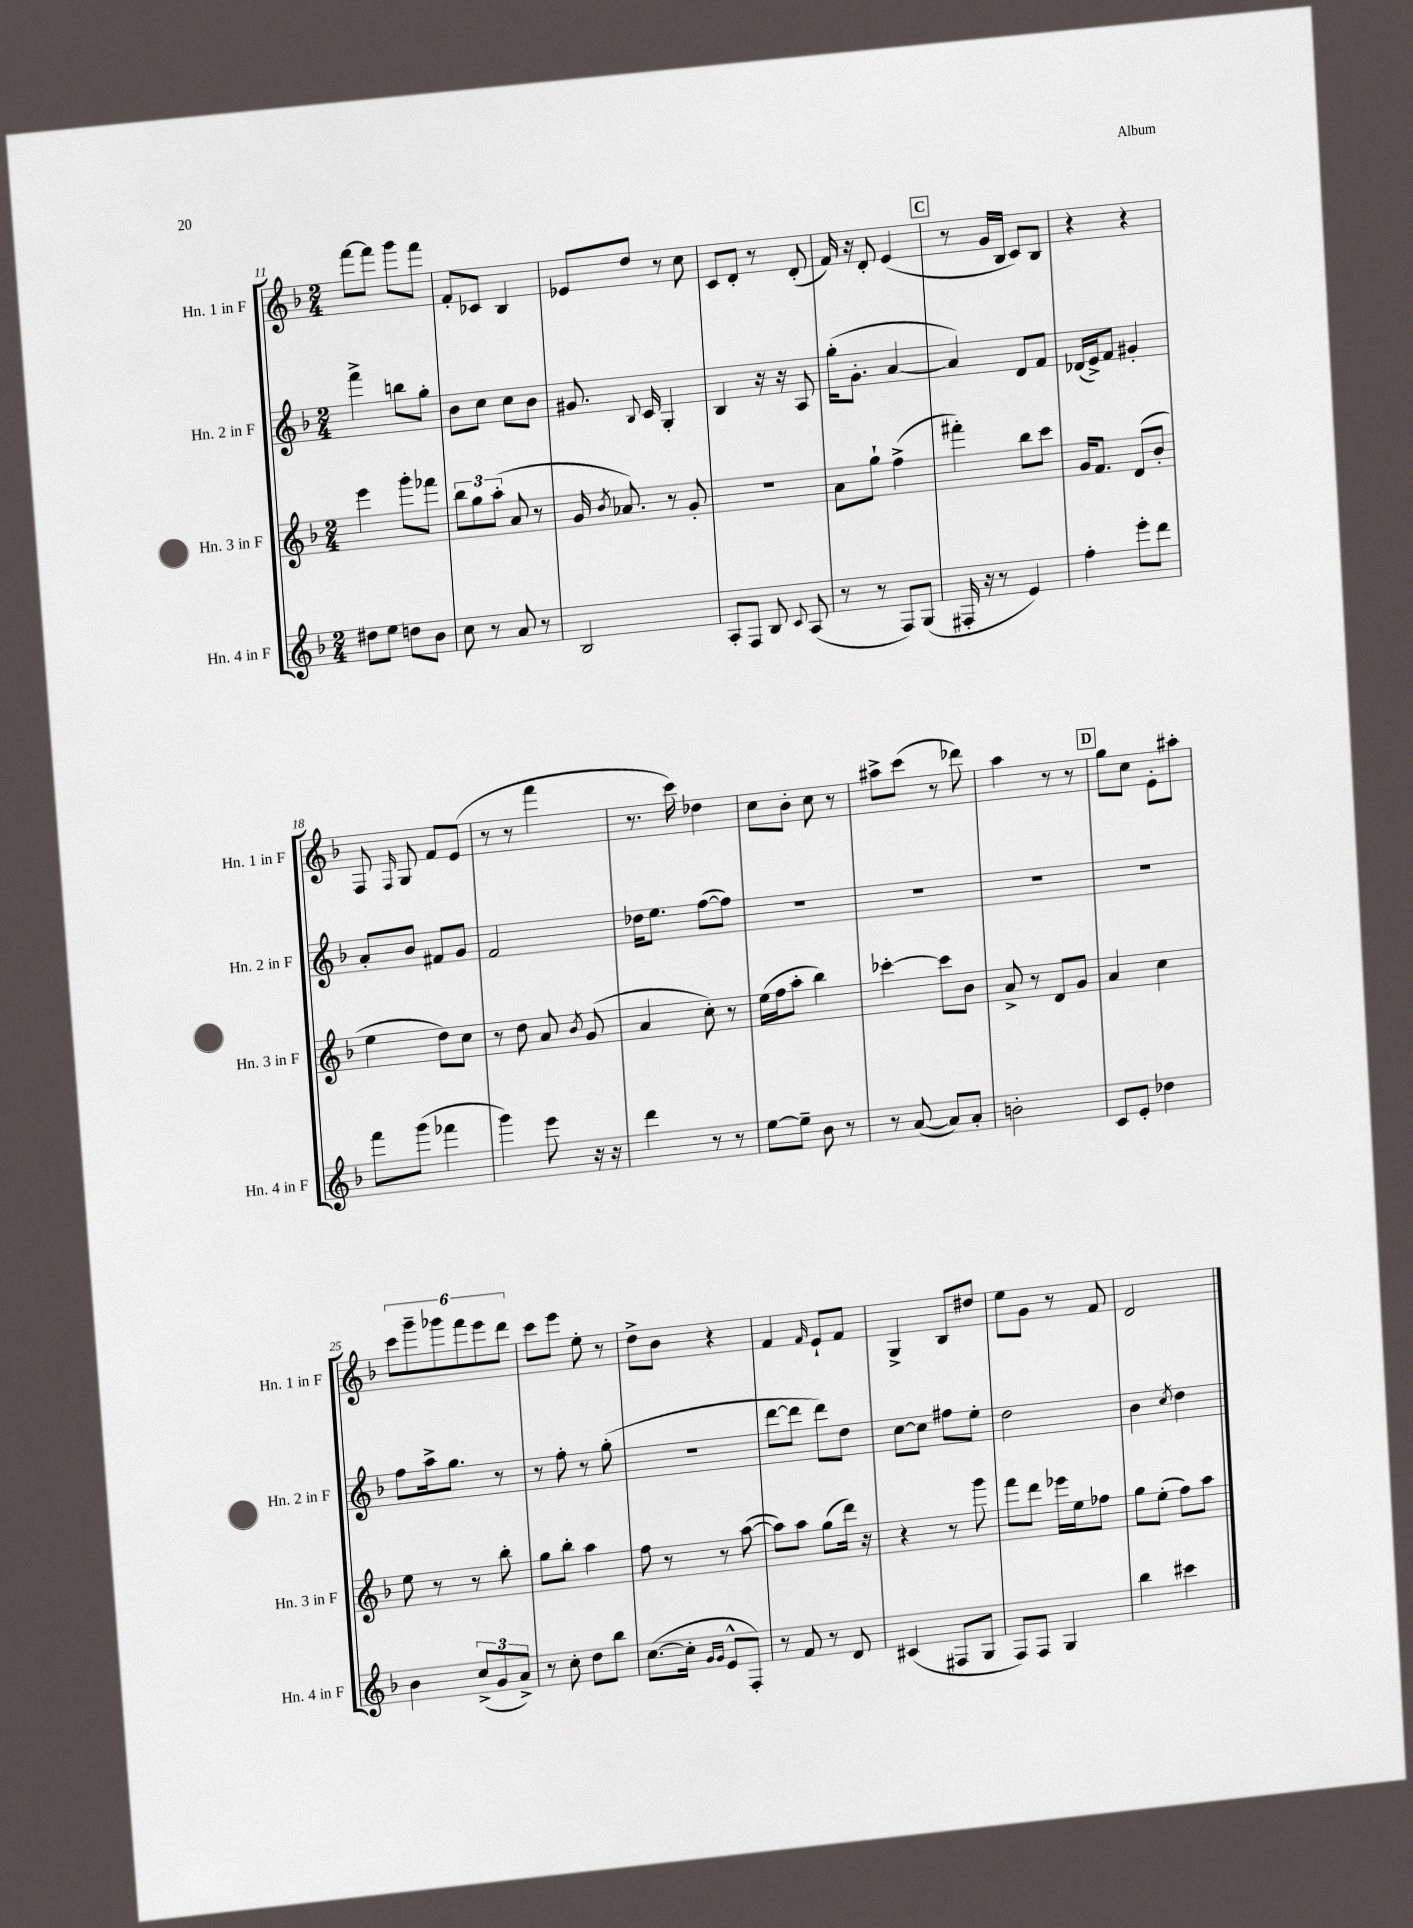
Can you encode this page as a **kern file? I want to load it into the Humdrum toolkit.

**kern	**kern	**kern	**kern
*staff4	*staff3	*staff2	*staff1
*clefG2	*clefG2	*clefG2	*clefG2
*k[b-]	*k[b-]	*k[b-]	*k[b-]
*M2/4	*M2/4	*M2/4	*M2/4
8dd#\L	4eee\	4fff^\	[8fff\L
8ee\J	.	.	8fff\]J
8dd\L	8ggg'\L	8bb\L	8ggg\L
8b-\J	8fff-\J	8gg'\J	8fff\J
=	=	=	=
8cc\	12bb-\L	8b-\L	8f'/L
.	12gg\	.	.
8r	.	8cc\J	8c-/J
.	(12aa'\J	.	.
8a/	8a/	8cc\L	4B-/
8r	8r	8b-\J	.
=	=	=	=
2B-/	16g/	8.g#/	8e-/L
.	8qb-/	.	.
.	8.a-/)	.	.
.	.	.	8dd/J
.	.	8qqB-/	.
.	.	16c/	.
.	8r	4G'/	8r
.	8g'/	.	8cc\
=	=	=	=
8A'/L	2r	4B-/	8c/L
8F/J	.	.	8d'/J
8B-/	.	16r	8r
.	.	16r	.
8qqc/	.	.	.
(8A/	.	8A/	(8d'/
=	=	=	=
8r	8a\L	(16gg'\LK	16f/)
.	.	8.g'\J	16r
8r	8gg`\J	.	8d'/
8F/L)	(4ff^\	[4a/	(4e/
(8G/J	.	.	.
=	=	=	=
16F#'/	4fff#'\)	4a/])	8r
16r	.	.	.
8r	.	.	16g/LL
.	.	.	16B-/JJ
4e/)	8bb-\L	8d/L	8c/L)
.	8ccc\J	8f/J	8B-/J
=	=	=	=
4ff'\	16g/LK	(16d-/LL	4r
.	8.f/J	16e^/J)	.
.	.	8f/J	.
8eee'\L	(8d/L	4g#'/	4r
8ddd\J	8b-'/J	.	.
=	=	=	=
8fff\L	4ee\	8a'/L	8F/
.	.	.	16qqF/
(8ggg\J	.	8b-/J	8G/
4fff-\	8dd\L)	8f#/L	8f/L
.	8cc\J	8g/J	(8e/J
=	=	=	=
4ggg\)	8r	2f/	8r
.	8dd\	.	8r
8eee\	8a/	.	4fff\
.	8qb-/	.	.
16r	(8g/	.	.
16r	.	.	.
=	=	=	=
4ddd\	4a/	16dd-\LK	8.r
.	.	8.ee\J	.
.	.	.	16ccc\)
8r	8cc'\)	([8ff\L	4dd-\
8r	8r	8ff\]J)	.
=	=	=	=
[8ee\L	(16ee\LL	2r	8cc\L
.	16ff\J	.	.
8ee~\]J	8aa'\J	.	8b-'\J
8b-\	4bb-\)	.	8cc\
8r	.	.	8r
=	=	=	=
8r	[4ccc-'\	2r	8aa#^\L
([8a/	.	.	(8ccc\J
8a/]L)	8ccc-\]L	.	8r
8a'/J	8b-\J	.	8ddd-\)
=	=	=	=
2b'\	8a^/	2r	4aa\
.	8r	.	.
.	8d/L	.	8r
.	8g/J	.	8r
=	=	=	=
8c/L	4a/	2r	8gg\L
8e'/J	.	.	8cc\J
4dd-\	4cc\	.	8e'\L
.	.	.	8aa#'\J
=	=	=	=
4b-\	8ee\	8ff\L	12ccc\L
.	.	.	12ggg~\
.	8r	16aa^\k	.
.	.	.	12ggg-\
.	.	8.gg\J	.
(12cc^/L	8r	.	12fff\
12g/	.	.	12eee\
.	8bb-'\	8r	.
12a^/J)	.	.	12ddd\J
=	=	=	=
8r	8gg\L	8r	8ccc\L
8cc'\	8bb-'\J	8ff'\	8eee\J
8dd\L	4aa\	8r	8ee'\
8bb-\J	.	(8gg'\	8r
=	=	=	=
([8.cc\L	8ff\	2r	8dd^\L
.	8r	.	8b-\J
16cc'\]Jk	.	.	.
16qqg/LL	.	.	.
16qqg/JJ	.	.	.
8e^^/L	8r	.	4r
8F'/J)	([8aa\	.	.
=	=	=	=
8r	8aa\]L)	[8ddd\L	4f/
8f/	8aa\J	8ddd\]J	.
.	.	.	16qqf/
8r	(8gg\L	8ddd\L)	8e`/L
8d/	16ddd\Jk)	8dd\J	8f/J
.	16r	.	.
=	=	=	=
(4c#/	4r	[8cc\L	4G^/
.	.	8cc\]J	.
8F#/L	8r	8ff#\L	8B-/L
8G/J	8ggg\	8ee'\J	8dd#/J
=	=	=	=
8F/L)	8fff\L	2dd\	8ee\L
8F/J	8ddd\J	.	8g\J
4G/	16eee-\LL	.	8r
.	16ee\J	.	.
.	8ff-\J	.	8f/
=	=	=	=
4bb-\	8gg\L	4b-\	2d/
.	(8ee'\J	.	.
.	.	8qcc/	.
4ccc#\	8ff\L)	4dd\	.
.	8aa\J	.	.
==	==	==	==
*-	*-	*-	*-
